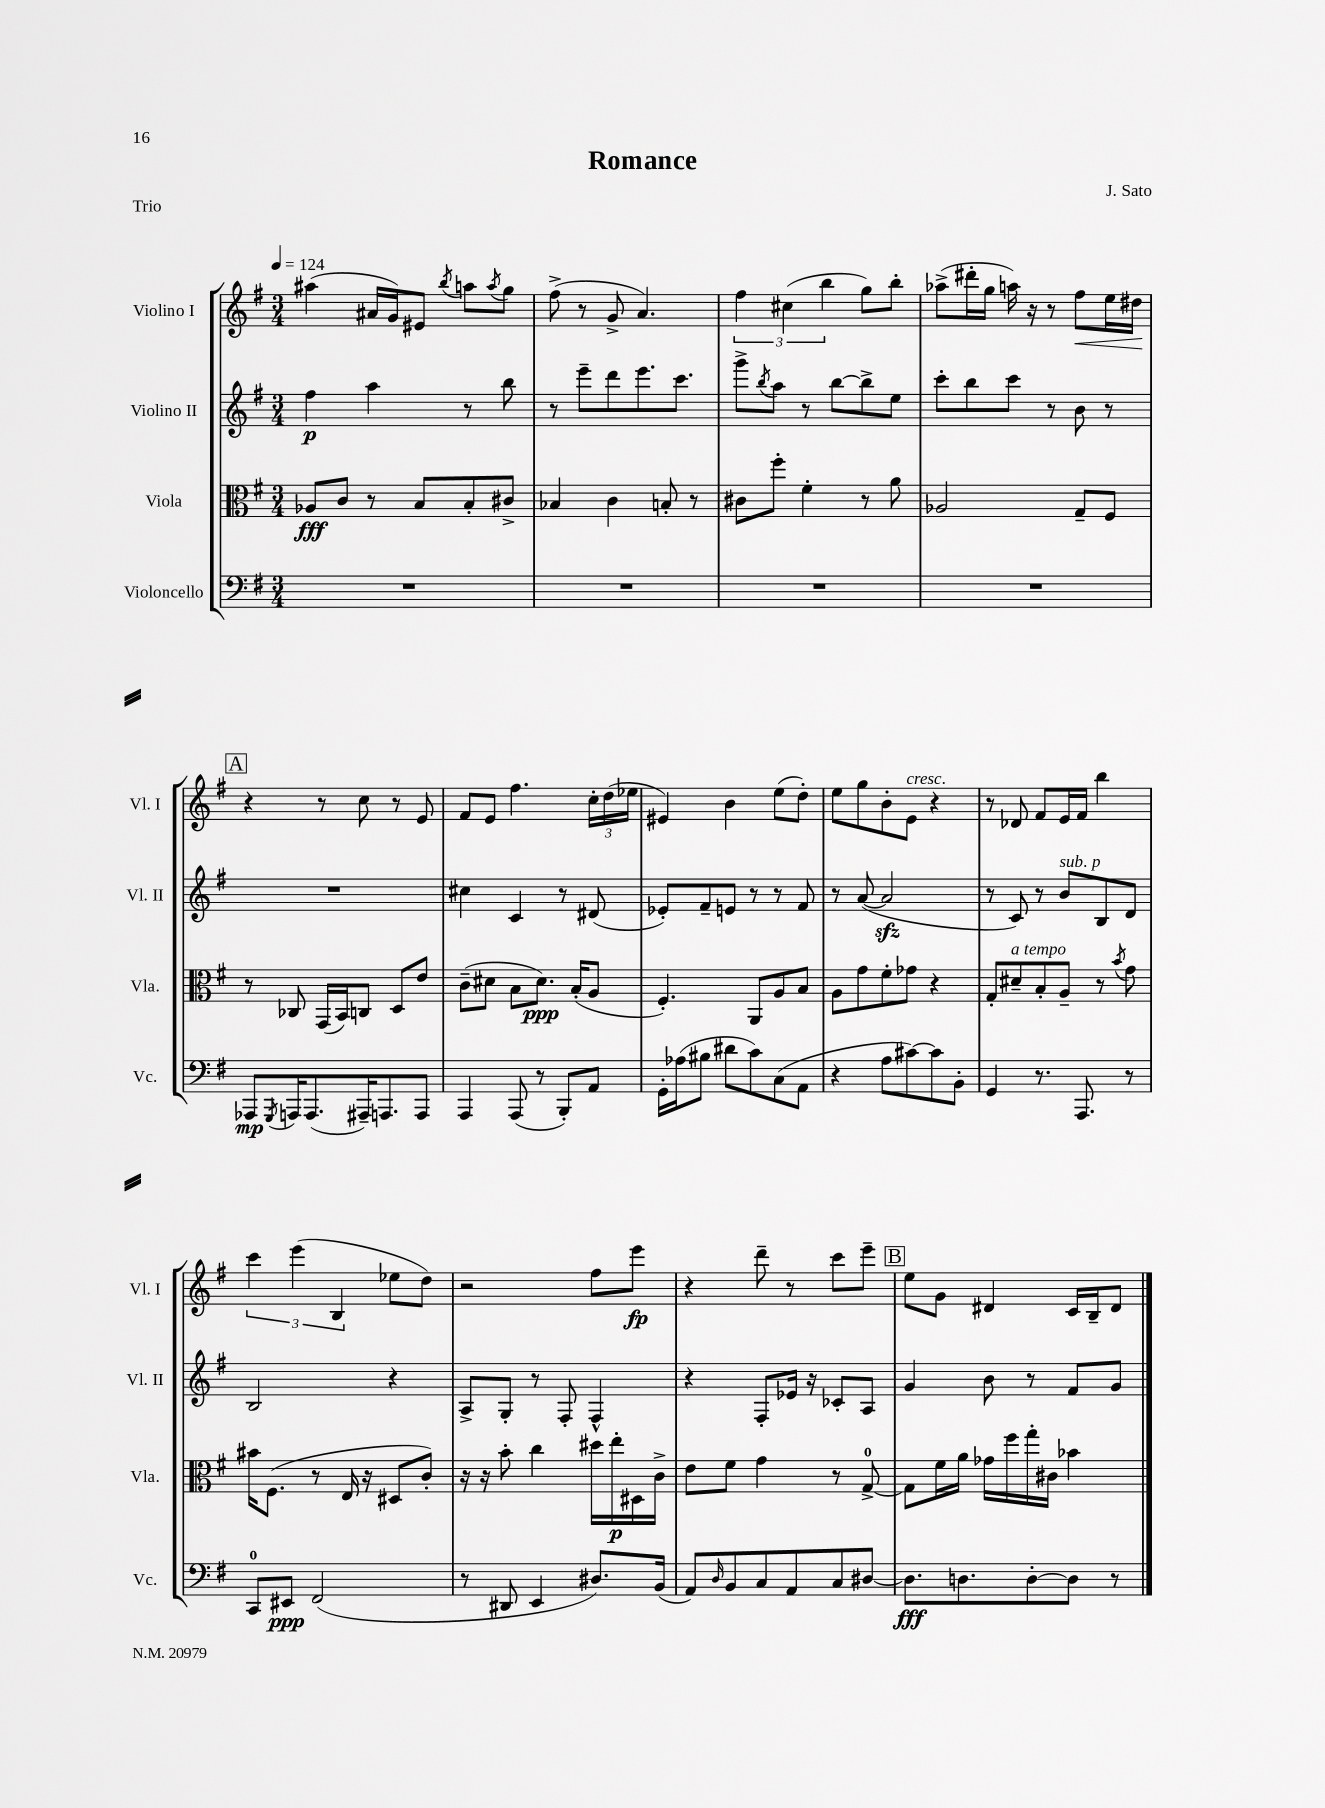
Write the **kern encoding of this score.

**kern	**dynam	**kern	**dynam	**kern	**dynam	**kern	**dynam
*part4	*part4	*part3	*part3	*part2	*part2	*part1	*part1
*staff4	*staff4	*staff3	*staff3	*staff2	*staff2	*staff1	*staff1
*I"Violoncello	*	*I"Viola	*	*I"Violino II	*	*I"Violino I	*
*I'Vc.	*	*I'Vla.	*	*I'Vl. II	*	*I'Vl. I	*
*clefF4	*	*clefC3	*	*clefG2	*	*clefG2	*
*k[f#]	*	*k[f#]	*	*k[f#]	*	*k[f#]	*
*M3/4	*	*M3/4	*	*M3/4	*	*M3/4	*
*MM124	*	*MM124	*	*MM124	*	*MM124	*
=1	=1	=1	=1	=1	=1	=1	=1
2.r	.	8A-X/L	fff	4ff#\	p	(4aa#X\	.
.	.	8c/J	.	.	.	.	.
.	.	8r	.	4aa\	.	16a#X/LL	.
.	.	.	.	.	.	16g/J)	.
.	.	8B/L	.	.	.	8e#X/J	.
.	.	.	.	.	.	8qbb/	.
.	.	8B'/	.	8r	.	8aan\L	.
.	.	.	.	.	.	8qaa/	.
.	.	8c#X^/J	.	8bb\	.	8gg\J	.
=2	=2	=2	=2	=2	=2	=2	=2
2.r	.	4B-X/	.	8r	.	(8ff#^\	.
.	.	.	.	8eee~\L	.	8r	.
.	.	4c\	.	8ddd\	.	8g^/	.
.	.	.	.	8.eee\	.	4.a/)	.
.	.	8Bn'/	.	.	.	.	.
.	.	.	.	8.ccc\J	.	.	.
.	.	8r	.	.	.	.	.
=3	=3	=3	=3	=3	=3	=3	=3
2.r	.	8c#X\L	.	8ggg^\L	.	6ff#\	.
.	.	.	.	8qbb/	.	.	.
.	.	8ff#'\J	.	8aa\J	.	.	.
.	.	.	.	.	.	(6cc#X\	.
.	.	4f#'\	.	8r	.	.	.
.	.	.	.	.	.	6bb\	.
.	.	.	.	[8bb\L	.	.	.
.	.	8r	.	8bb^\]	.	8gg\L)	.
.	.	8a\	.	8ee\J	.	8bb'\J	.
=4	=4	=4	=4	=4	=4	=4	=4
2.r	.	2A-X/	.	8ccc'\L	.	(8aa-X^\L	.
.	.	.	.	8bb\	.	16ddd#X'\L	.
.	.	.	.	.	.	16gg\JJ	.
.	.	.	.	8ccc\J	.	16aan\)	.
.	.	.	.	.	.	16r	.
.	.	.	.	8r	.	8r	.
!	!	!	!	!	!	!	!LO:HP:b
.	.	8G~/L	.	8b\	.	8ff#\L	<
.	.	8F#/J	.	8r	.	16ee\L	.
.	.	.	.	.	.	16dd#X\JJ	.
.	.	.	.	.	.	.	[
!!LO:LB:g=z
!!LO:REH:place=s1:t=A
=5	=5	=5	=5	=5	=5	=5	=5
8AAA-X/L	mp	8r	.	2.r	.	4r	.
8qGGG/	.	.	.	.	.	.	.
16AAAn/K	.	8C-X/	.	.	.	.	.
(8.AAA/	.	.	.	.	.	.	.
.	.	(16GG/LL	.	.	.	8r	.
.	.	16BB/J)	.	.	.	.	.
16AAA#X~/K)	.	8Cn/J	.	.	.	8cc\	.
8.AAAn/	.	.	.	.	.	.	.
.	.	8D/L	.	.	.	8r	.
8AAA/J	.	8e/J	.	.	.	8e/	.
=6	=6	=6	=6	=6	=6	=6	=6
4AAA/	.	(8c~\L	.	4cc#X\	.	8f#/L	.
.	.	8d#X\J	.	.	.	8e/J	.
(8AAA/	.	8B\L	.	4c/	.	4.ff#\	.
8r	.	8.d#\J)	ppp	.	.	.	.
8BBB'/L)	.	.	.	8r	.	.	.
.	.	(16B'/KL	.	.	.	.	.
8AA/J	.	8A/J	.	(8d#X/	.	24cc'\LL	.
.	.	.	.	.	.	(24dd\	.
.	.	.	.	.	.	24ee-X\JJ	.
=7	=7	=7	=7	=7	=7	=7	=7
16GG'\LL	.	4.F#'/)	.	8e-X'/L)	.	4e#X/)	.
(16A-X\J	.	.	.	.	.	.	.
8B#X\J	.	.	.	8f#~/	.	.	.
8d#X\L	.	.	.	8en/J	.	4b\	.
8c\)	.	8AA/L	.	8r	.	.	.
(8C\	.	8A/	.	8r	.	(8ee\L	.
8AA\J	.	8B/J	.	8f#/	.	8dd'\J)	.
=8	=8	=8	=8	=8	=8	=8	=8
4r	.	8A\L	.	8r	.	8ee\L	.
.	.	8g\	.	([8a/	.	8gg\	.
8A\L	.	8f#'\	.	2azz/]	.	8b'\	.
!	!	!	!	!	!	!LO:TX:a:i:t=cresc.	!
[8c#X\)	.	8g-X\J	.	.	.	8e\J	.
8c#\]	.	4r	.	.	.	4r	.
8BB'\J	.	.	.	.	.	.	.
=9	=9	=9	=9	=9	=9	=9	=9
4GG/	.	8G'/L	.	8r	.	8r	.
!	!	!LO:TX:a:i:t=a tempo	!	!	!	!	!
.	.	8d#X~/	.	8c/)	.	8d-X/	.
8.r	.	8B'/	.	8r	.	8f#/L	.
!	!	!	!	!LO:TX:a:i:t=sub. p	!	!	!
.	.	8A~/J	.	8b/L	.	16e/L	.
8.AAA/	.	.	.	.	.	16f#/JJ	.
.	.	8r	.	8B/	.	4bb\	.
.	.	8qb/	.	.	.	.	.
8r	.	8g\	.	8d/J	.	.	.
!!LO:LB:g=z
=10	=10	=10	=10	=10	=10	=10	=10
8CC/L	.	16b#X\KL	.	2B/	.	6ccc\	.
.	.	(8.F#\J	.	.	.	.	.
8EE#X/J	ppp	.	.	.	.	.	.
.	.	.	.	.	.	(6eee\	.
(2FF#/	.	8r	.	.	.	.	.
.	.	.	.	.	.	6B/	.
.	.	16E/	.	.	.	.	.
.	.	16r	.	.	.	.	.
.	.	8D#X/L	.	4r	.	8ee-X\L	.
.	.	8c'/J)	.	.	.	8dd\J)	.
=11	=11	=11	=11	=11	=11	=11	=11
8r	.	16r	.	8A^/L	.	2r	.
.	.	16r	.	.	.	.	.
8DD#X/	.	8b'\	.	8G'/J	.	.	.
4EE/	.	4cc\	.	8r	.	.	.
.	.	.	.	8F#'/	.	.	.
8.D#X/L)	.	16dd#X\LL	.	4F#^^/	.	8ff#\L	.
.	.	16ee'\	p	.	.	.	.
.	.	16D#X\	.	.	.	8eee\J	fp
(16BB/Jk	.	16c^\JJ	.	.	.	.	.
=12	=12	=12	=12	=12	=12	=12	=12
8AA/L)	.	8e\L	.	4r	.	4r	.
16qqD/	.	.	.	.	.	.	.
8BB/	.	8f#\J	.	.	.	.	.
8C/	.	4g\	.	8F#'/L	.	8ddd~\	.
8AA/	.	.	.	16e-X/Jk	.	8r	.
.	.	.	.	16r	.	.	.
8C/	.	8r	.	8c-X'/L	.	8ccc\L	.
[8D#X/J	.	[8G^/	.	8A/J	.	8eee~\J	.
!!LO:REH:place=s1:t=B
=13	=13	=13	=13	=13	=13	=13	=13
8.D#\L]	fff	8G\L]	.	4g/	.	8ee\L	.
.	.	16f#\L	.	.	.	8g\J	.
8.Dn\	.	16a\JJ	.	.	.	.	.
.	.	16g-X\LL	.	8b\	.	4d#X/	.
.	.	16ff#\	.	.	.	.	.
[8D'\	.	16gg'\	.	8r	.	.	.
.	.	16c#X\JJ	.	.	.	.	.
8D\J]	.	4b-X\	.	8f#/L	.	16c/LL	.
.	.	.	.	.	.	16B~/J	.
8r	.	.	.	8g/J	.	8d#/J	.
==	==	==	==	==	==	==	==
*-	*-	*-	*-	*-	*-	*-	*-
